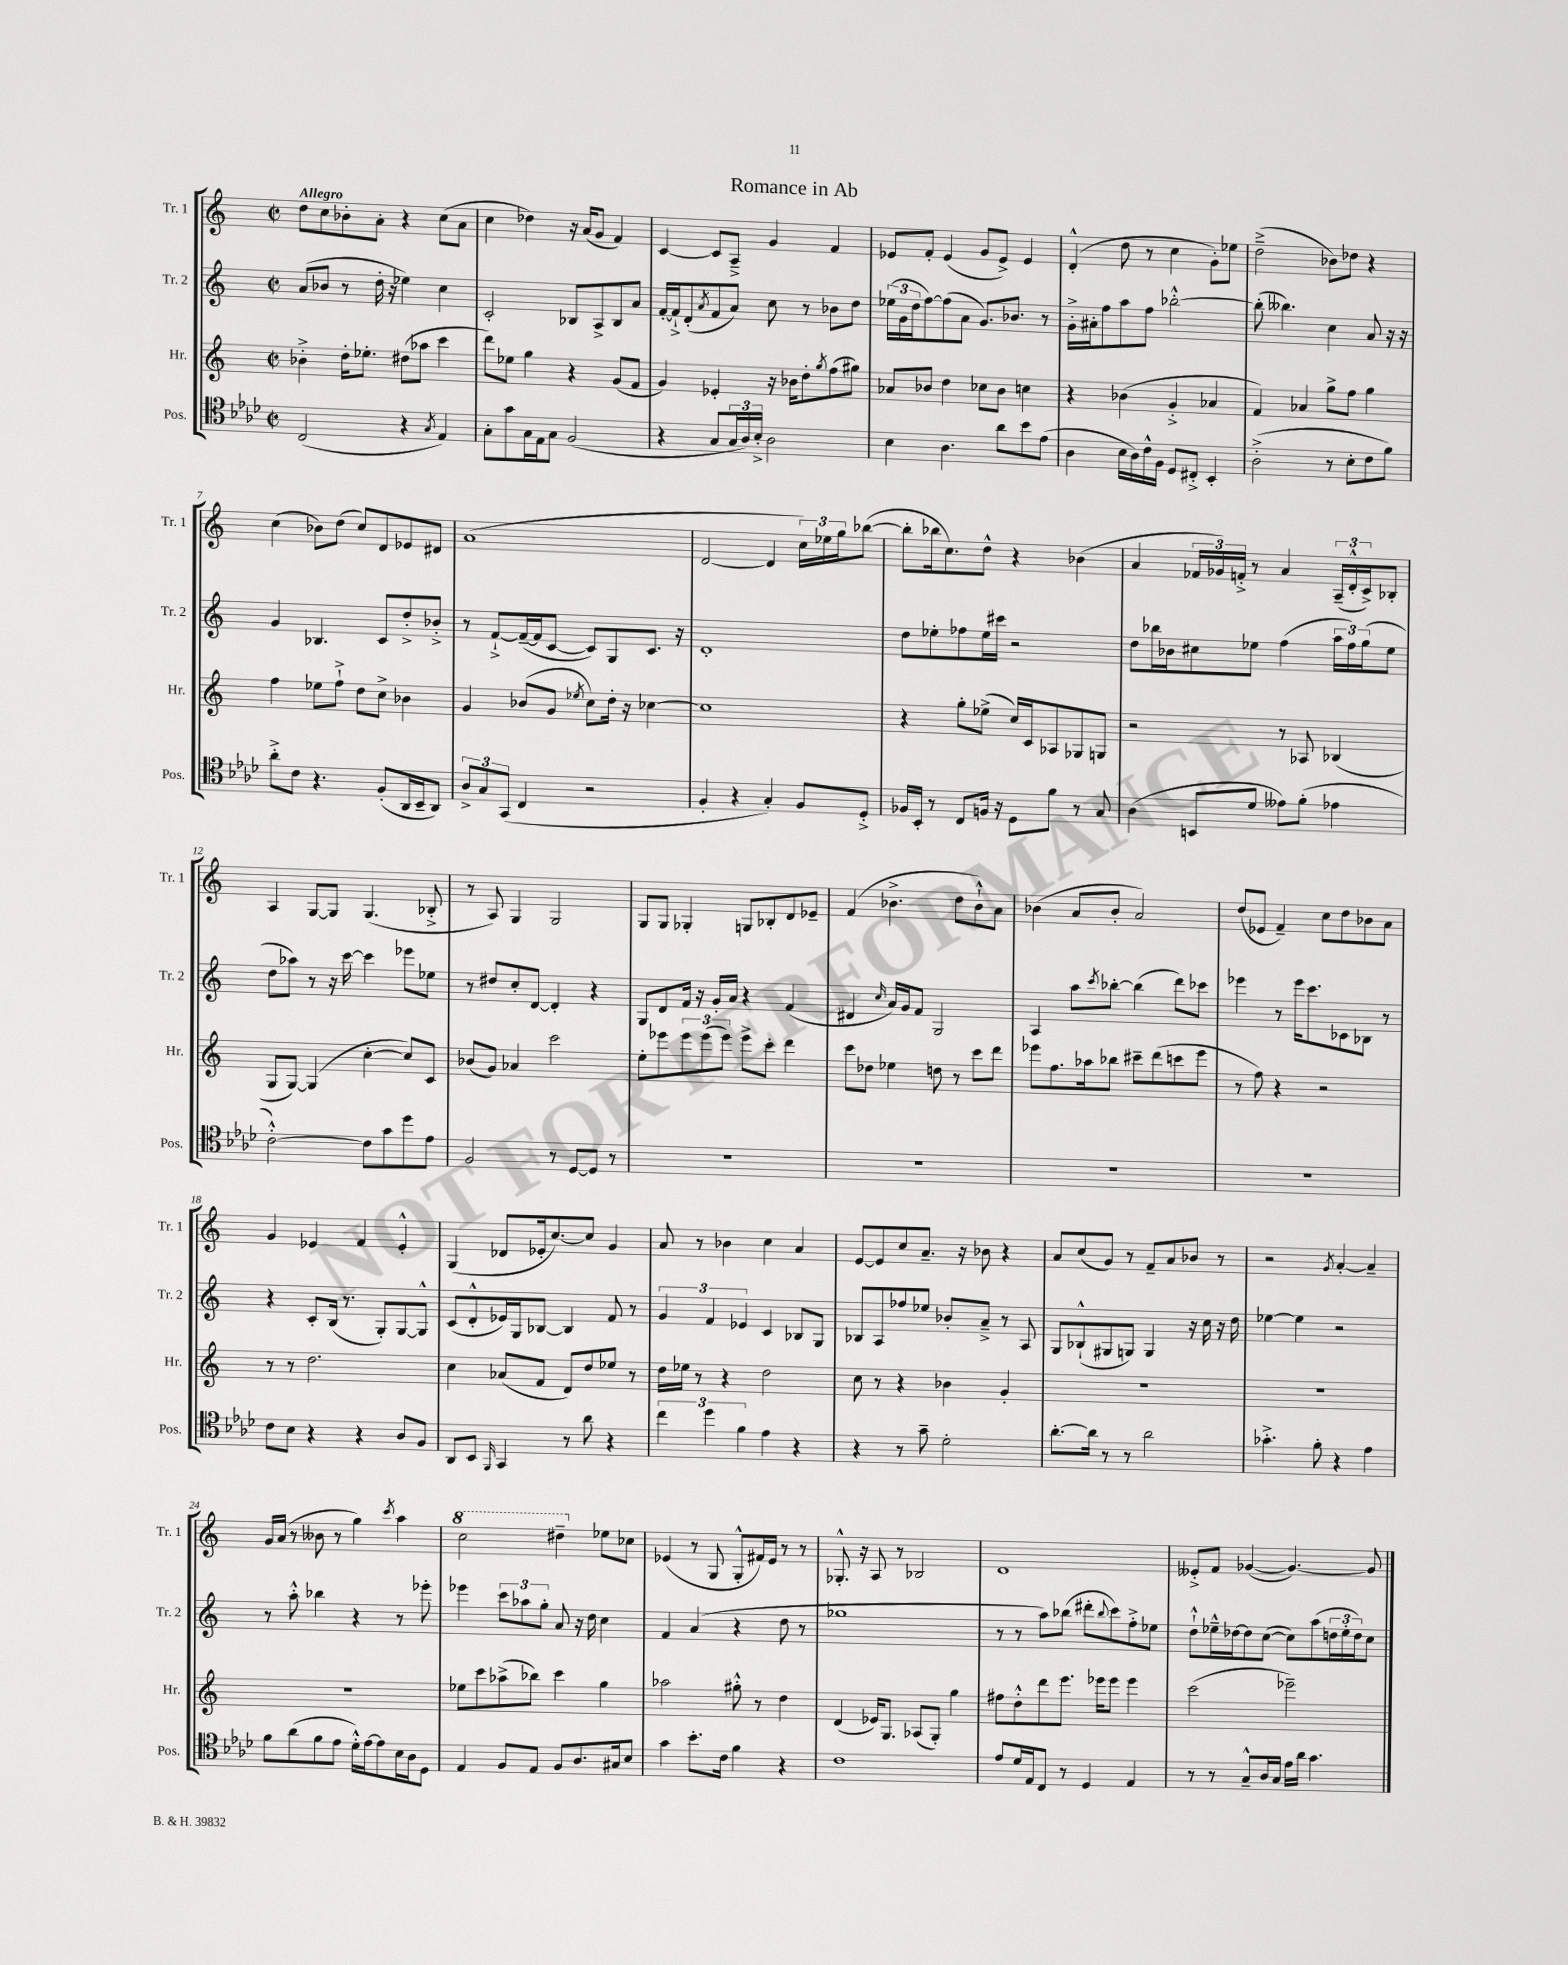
\header { title = "Romance in Ab" }
<<
\new StaffGroup <<
\new Staff = "s0" \with { instrumentName = "Tr. 1" shortInstrumentName = "Tr. 1" } {
    \clef treble \key c \major \defaultTimeSignature \time 2/2 \tempo "Allegro"
    d''8 c''8 bes'8-. a'8-. r4 c''8( a'8 |
    c''4 des''4) r16 a'16( g'8 f'4) |
    c'4~ c'8 a8---> g'4 f'4 |
    ees'8 f'8-. ees'4( g'8 ees'8->) ees'4 |
    d'4-.-^( d''8 r8 c''4 g'8-.) ees''8 |
    d''2--->( bes'8) des''8 r4 |
    c''4( bes'8) d''8( c''8) d'8 ees'8 dis'8 |
    a'1( |
    d'2~ d'4 \tuplet 3/2 { c''16) ees''16 g''16 } bes''8~( |
    bes''8-. bes''16 c''8.) d''8-^ r4 bes'4( |
    a'4 \tuplet 3/2 { fes'16 ges'16) f'16-.-> } r8 a'4 \tuplet 3/2 { a16--( d'16-.-^ c'16->) } bes8-. |
    a4 g8~ g8 g4.( bes8-.-> |
    r8 a8) g4 g2 |
    g8 g8 ges4-. g8 bes8-. d'8 ees'8-- |
    f'4( bes'4.-> d''8 bes'8-!-^) a'8 |
    bes'4( a'8 bes'8-. a'2) |
    d''8( ees'8 f'4--) c''8 d''8 bes'8 a'8 |
    g'4 ees'4 f'4 ees'4-.-^ |
    g4( des'8 ees'16-. c''8.~) c''8 g'4 |
    a'8 r8 bes'4 c''4 a'4 |
    e'8~ e'8 c''8 a'8.-- r16 bes'8 r4 |
    a'8 c''8( g'8) r8 f'8-- a'8 bes'8 r8 |
    r2 \acciaccatura { g'8 } a'4~-. a'4-- |
    g'16 a'16( r8 beses'8 r8 g''4) \acciaccatura { c'''8 } a''4 |
    \ottava #1 c'''2 dis'''4-- \ottava #0 ees''8 ces''8 |
    ees'4( r8 g8 g8-.-^ fis'16) ees'16 r8 r8 |
    ges8.-.-^ r16 a8 r8 bes2 |
    d'1 |
    eeses'8-.-> f'8 ges'4~( ges'4.~) ges'8 \bar "|." |
}
\new Staff = "s1" \with { instrumentName = "Tr. 2" shortInstrumentName = "Tr. 2" } {
    \clef treble \key c \major \defaultTimeSignature \time 2/2
    a'8( bes'8 r8 d''16-. r16 ees''4) c''4 |
    c'2-. bes8 a8-> bes8 a'8 |
    f'16~-. f'16-!-> d'8-.( \acciaccatura { a'8 } f'8 a'8) c''8 r8 bes'8 d''8 |
    \tuplet 3/2 { ees''16( g'16 d''16 } f''8~) f''8( a'8 g'8.) bes'8. r8 |
    g'16-.-> ais'16-. f''8 a''8 f''8 bes''2~-.-^ |
    bes''8-.( beses''4.) c''4 a'8 r16 r16 |
    g'4 bes4. c'8 d''8-.-> bes'8-.-> |
    r8 f'8~-!-> f'16~--( f'16 c'8~ c'8) g8 c'8. r16 |
    d'1-. |
    d''8 ees''8-. fes''8 ees''16 cis'''16 r2 |
    d''8 bes''16 bes'16 cis''8 ees''8 f''4( \tuplet 3/2 { a''16 f''16) g''16( } ees''8 |
    d''8 aes''8) r8 r16 c'''16~ c'''4 ees'''8 ees''8 |
    r8 dis''8 c''8-. d'8~ d'4-. r4 |
    g8 d'8 f'16 r16 g'16-. a'16 r4 f'4( |
    dis'4 \grace { c''16 } a'16) g'16 f'8 g2 |
    a4 a''8 \acciaccatura { c'''8 } bes''8~-. bes''4( d'''8) ces'''8 |
    ees'''4 r8 ees'''16 c'''8. ces'8 bes8 r8 |
    r4 c'8-. b16( r8. g8-.) g8~ g8-^ |
    c'8( d'8-.-^ ees'16) g16 bes8~ bes4 f'8 r8 |
    \tuplet 3/2 { g'4 f'4 ees'4 } c'4 bes8 g8 |
    bes8 a8 fes''8 ees''8 bes'8-. a'8---> r8 a8 |
    g8 bes8-!-^( gis8 g8) g4 r16 c''16 r16 d''16 |
    ees''4~ ees''4 r2 |
    r8 a''8-.-^ bes''4 r4 r8 ees'''8-. |
    ees'''4 \tuplet 3/2 { c'''8 aes''8 g''8-. } a'8 r16 d''16 c''4 |
    f'4 a'4( r4 d''8 r8 |
    ges''1 |
    r8 r8 a''8) bes''8( dis'''8-. \appoggiatura { bes''8 } c'''8) f''8-.-> ees''8 |
    d''8-!-^ ees''16---^ des''16~ des''8 c''8~( c''8) a''8( \tuplet 3/2 { d''16 ees''16-. d''16) } c''8 \bar "|." |
}
\new Staff = "s2" \with { instrumentName = "Hr." shortInstrumentName = "Hr." } {
    \clef treble \key c \major \defaultTimeSignature \time 2/2
    bes'4-.-> d''16-. ees''8.-. dis''8( aes''8 c'''4 |
    d'''8) ees''8 g''4 r4 g'8( f'8 |
    g'4) ees'4-. r16 bes'16 d''8-. \acciaccatura { g''8 } f''8( gis''8) |
    aes'8 bes'8 d''4 ces''8 bes'8 c''4 |
    r4 bes'4( g'4-.-> aes'4 |
    f'4) aes'4 g''8-> f''8 g''4 |
    f''4 ees''8 f''8-!-> d''8 c''8-> bes'4 |
    g'4 bes'8( g'8 \acciaccatura { ees''8 } c''8) d''16-. r16 ces''4~ |
    ces''1 |
    r4 g''8-. ees''8->( c''16) c'16 aes8 ges8 g8 |
    r2 r8 aes8 bes4( |
    g8 g8~) g4( c''4~-. c''8) c'8 |
    bes'8( g'8) aes'4 c'''2 |
    e''8-. ees'''8 \tuplet 3/2 { ees'''8 ees'''8( ees'''8) } ees'''8-> c'''8-. d'''4 |
    c'''8 des''8 ees''4 d''8 r8 c'''8 d'''8 |
    ees'''8 f''8. aes''16 bes''8 cis'''8-- d'''8( c'''8 ees'''8 |
    r8 f''8) r4 r2 |
    r8 r8 d''2. |
    c''4 aes'8( f'8 d'8) d''8 ees''8 r8 |
    d''16 ees''16 r8 r4 d''2 |
    c''8 r8 r4 bes'4 g'4-. |
    R1 |
    R1 |
    R1 |
    ees''8 c'''8 aes''8->( bes''8) c'''4 g''4 |
    aes''2 gis''8-.-^ r8 d''4 |
    d'4( ees'16) g8. aes8( g8-.) g''4 |
    fis''8 d''8-.-^ d'''8 e'''8. ees'''16 ees'''8 ees'''4 |
    c'''2( ees'''2--) \bar "|." |
}
\new Staff = "s3" \with { instrumentName = "Pos." shortInstrumentName = "Pos." } {
    \clef tenor \key aes \major \defaultTimeSignature \time 2/2
    c2( r4 \acciaccatura { g8 } ees4) |
    g8-. g'8 g16 ees16 g8 f2( |
    r4 g8 \tuplet 3/2 { g16 aes16) bes16-.-> } aes2 |
    bes4 aes4. aes'8 bes'8 ees'8( |
    aes4 bes16 aes16) c'16-^ f16 des8 cis8-.-> bes,4-. |
    aes2-.->( r8 bes8-. c'8 f'8) |
    aes'8-.-> c'8 r4. f8-.( aes,16 bes,16-- aes,8) |
    \tuplet 3/2 { aes8-> g8 g,8( } c4 r2 |
    f4-. r4 g4-.) f8 des8-.-> |
    fes16 bes,16-. r8 c8 f16 r16 des8 f'8 r8 g8 |
    aes4( b,8 des'8 eeses'8) f'8-.( ees'4 |
    c'2~-.-^) c'8 g'8 des''8 ees'8 |
    f2 r8 des8~ des8 r8 |
    R1 |
    R1 |
    R1 |
    R1 |
    c'8 bes8 r4 r4 aes8 f8 |
    aes,8 bes,8 \grace { f,16 } g,4 r8 aes'8 r4 |
    \tuplet 3/2 { c''4 des''4 f'4 } ees'4 r4 |
    r4 r8 g'8-- des'2-. |
    aes'8.~-. aes'16 r8 r8 aes'2 |
    ges'4.-.-> f'8-. r4 ees'4 |
    f'8 aes'8( f'8 ees'8 des'16-.-^) ees'16~ ees'8 bes16 aes16 des8 |
    ees4 f8 ees8 f8 aes8. gis16 bes8 |
    g'4 bes'8.-. c'16 f'4 r4 |
    c'1 |
    ees'8 des'16 ees16 c8 r8 des4 ees4 |
    r8 r8 g8---^ aes16 g16 ees'16 aes'16 g'4. \bar "|." |
}
>>
>>
